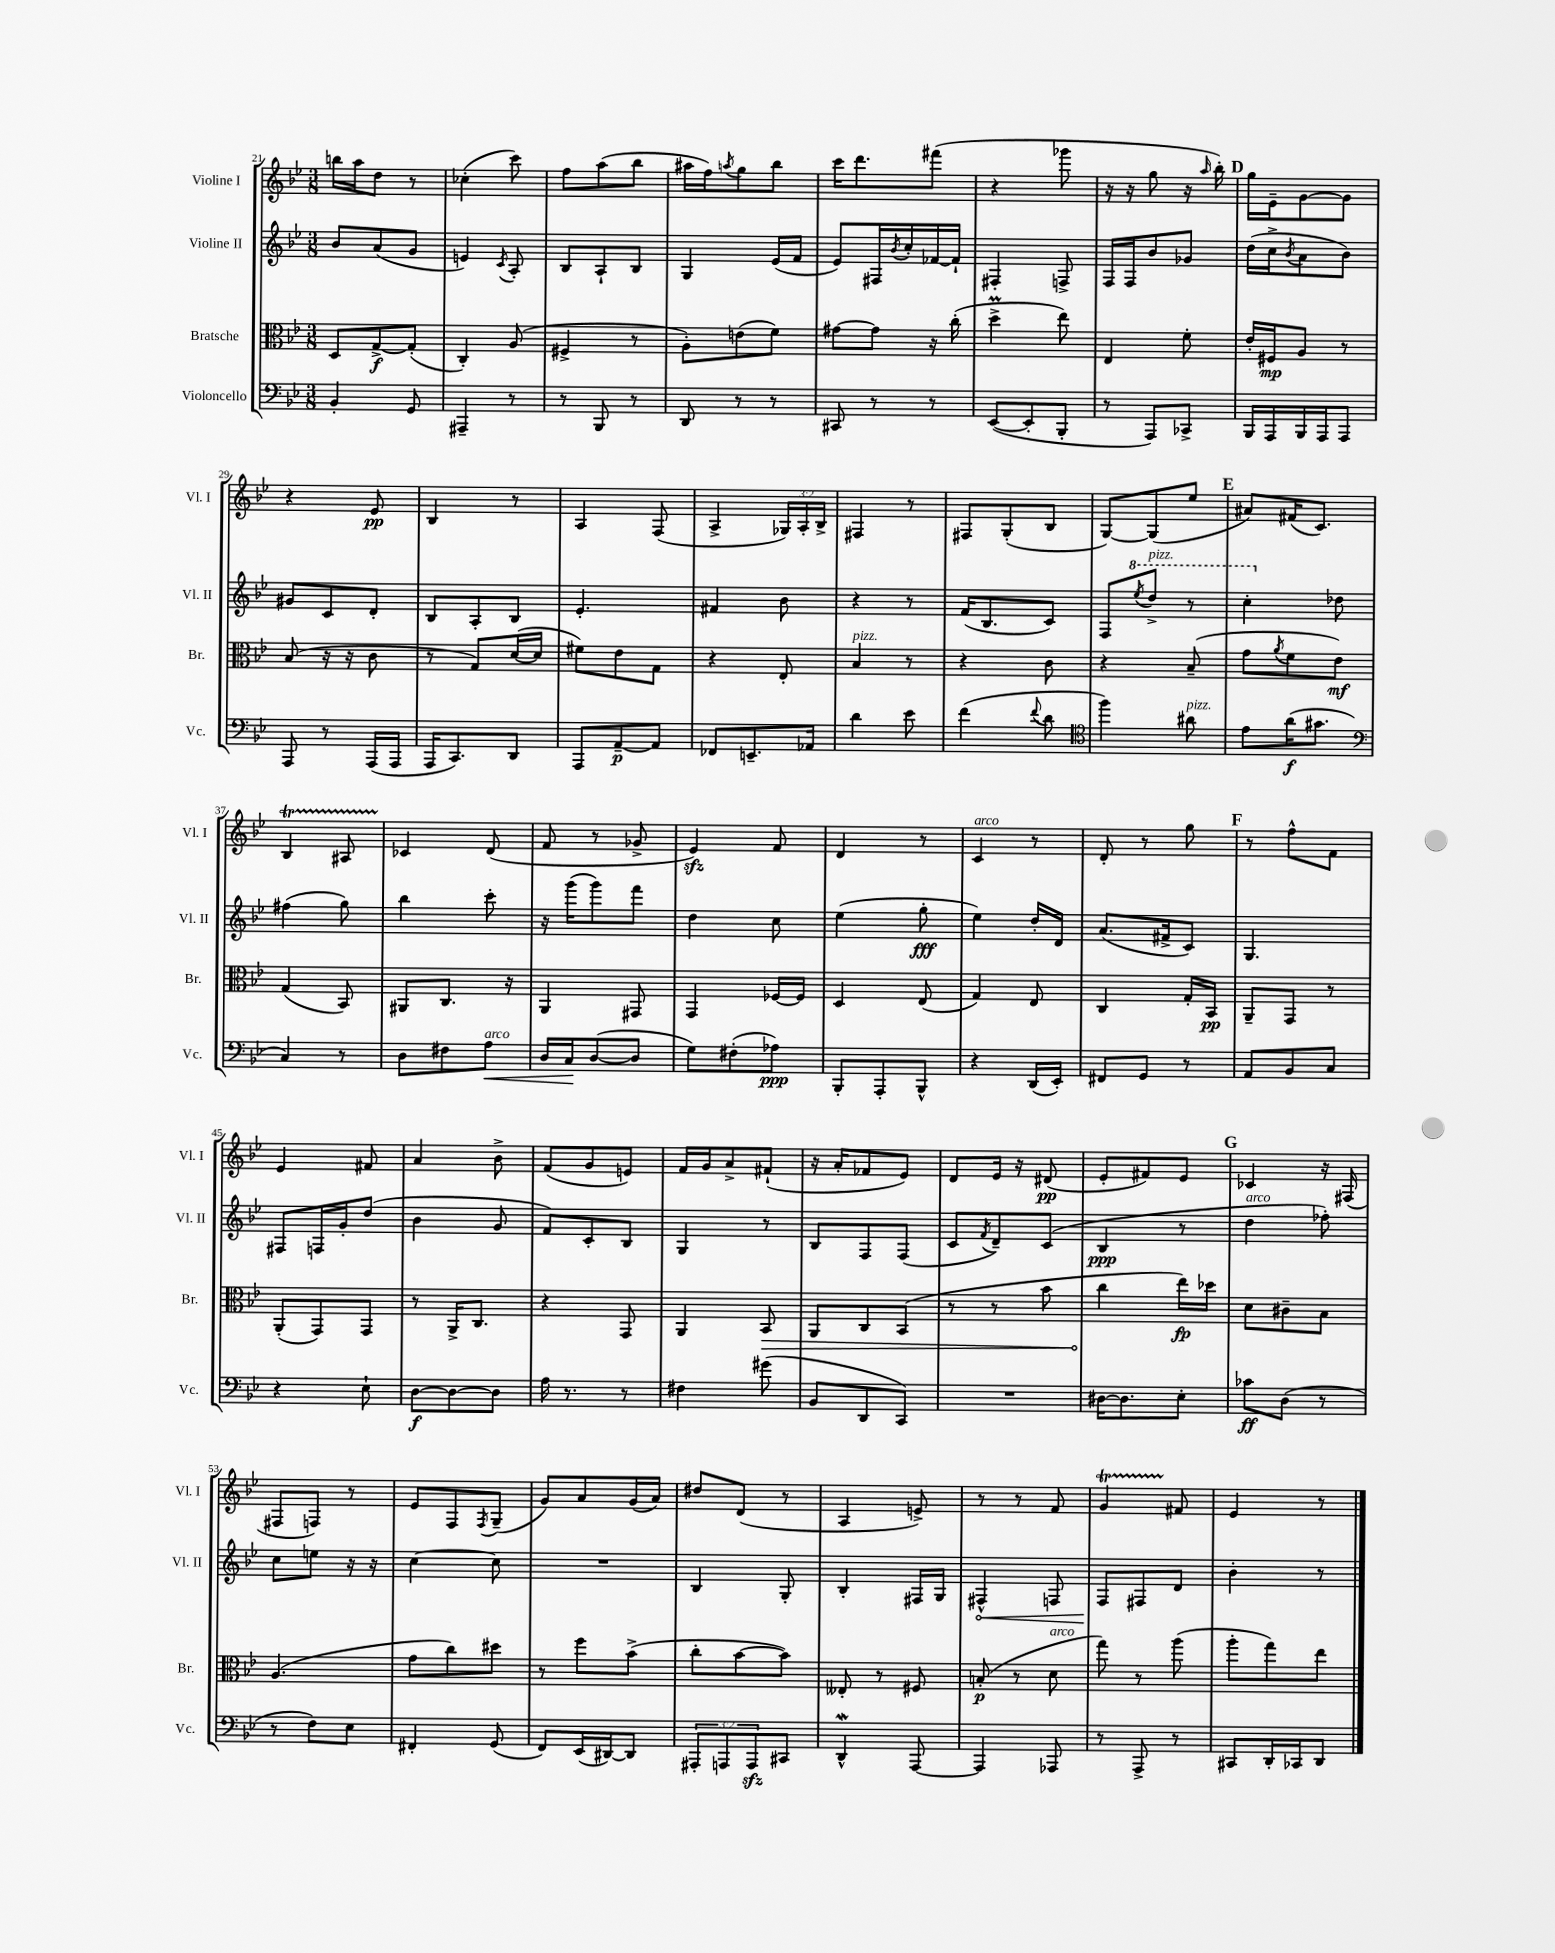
<<
\new StaffGroup <<
\new Staff = "s0" \with { instrumentName = "Violine I" shortInstrumentName = "Vl. I" } {
    \clef treble \key bes \major \numericTimeSignature \time 3/8 \override Staff.TupletNumber.text = #tuplet-number::calc-fraction-text
    b''16 a''16 d''8 r8 |
    ces''4-.( c'''8) |
    f''8 a''8( bes''8 |
    ais''16 f''16) \acciaccatura { a''8 } g''8 bes''8 |
    c'''16 d'''8. fis'''8( |
    r4 ges'''8 |
    r16 r16 g''8 r16 \grace { a''16 } bes''16-.) |
    \mark \markup { \bold "D" } g''16 ees'16-- g'8~ g'8 |
    r4 ees'8\pp |
    bes4 r8 |
    a4 f8( |
    a4-> \tuplet 3/2 { ges16) a16-. bes16-> } |
    fis4 r8 |
    fis8 g8-.( bes8 |
    g8~) g8( ees''8 |
    \mark \markup { \bold "E" } ais'8) fis'16( c'8.) |
    bes4\startTrillSpan ais8 |
    ces'4\stopTrillSpan d'8( |
    f'8 r8 ges'8-> |
    ees'4\sfz) f'8 |
    d'4 r8 |
    c'4^\markup { \italic "arco" } r8 |
    d'8-. r8 g''8 |
    \mark \markup { \bold "F" } r8 f''8-^ f'8 |
    ees'4 fis'8 |
    a'4 bes'8-> |
    f'8( g'8 e'8) |
    f'16 g'16 a'8-> fis'8-!( |
    r16 a'16-. fes'8 ees'8) |
    d'8 ees'16 r16 dis'8\pp( |
    ees'8-. fis'8) ees'8 |
    \mark \markup { \bold "G" } ces'4 r16 fis16( |
    fis8 f8) r8 |
    ees'8 f8 \acciaccatura { f8 } g8--( |
    g'8) a'8 g'16( a'16) |
    dis''8 d'8( r8 |
    a4 e'8->) |
    r8 r8 f'8 |
    g'4\startTrillSpan fis'8\stopTrillSpan |
    ees'4 r8 \bar "|." |
}
\new Staff = "s1" \with { instrumentName = "Violine II" shortInstrumentName = "Vl. II" } {
    \clef treble \key bes \major \numericTimeSignature \time 3/8
    bes'8 a'8( g'8 |
    e'4) \acciaccatura { c'8 } a8-. |
    bes8 a8-! bes8 |
    g4 ees'16( f'16 |
    ees'8) fis16 \acciaccatura { bes'8 } c''16-. fes'16~ fes'16-! |
    fis4-. f8-> |
    f16 f16 bes'8 ges'8 |
    \mark \markup { \bold "D" } d''16( c''16-> \acciaccatura { bes'8 } a'8 bes'8) |
    gis'8 c'8 d'8-. |
    bes8 a8-. bes8 |
    ees'4.-. |
    fis'4 bes'8 |
    r4 r8 |
    f'16( bes8. c'8) |
    f8 \ottava #1 \acciaccatura { ees'''8 } d'''8->^\markup { \italic "pizz." } r8 |
    \mark \markup { \bold "E" } c'''4-. \ottava #0 des''8 |
    fis''4( g''8) |
    bes''4 c'''8-. |
    r16 g'''16( g'''8) f'''8 |
    d''4 c''8 |
    ees''4( g''8-.\fff |
    ees''4) d''16-. d'16 |
    a'8.( fis'16-> c'8) |
    \mark \markup { \bold "F" } g4. |
    fis8 f16 g'16-. d''8( |
    bes'4 g'8 |
    f'8) c'8-. bes8 |
    g4 r8 |
    bes8 f8 f8( |
    c'8 \acciaccatura { f'8 } d'8--) c'8( |
    bes4\ppp r8 |
    \mark \markup { \bold "G" } d''4^\markup { \italic "arco" } fes''8-.) |
    c''8 e''8 r16 r16 |
    c''4~ c''8 |
    R4. |
    bes4 g8-. |
    bes4-. fis16 g16 |
    \once \override Hairpin.circled-tip = ##t fis4-^\< f8 |
    f8\! fis8 d'8 |
    bes'4-. r8 \bar "|." |
}
\new Staff = "s2" \with { instrumentName = "Bratsche" shortInstrumentName = "Br." } {
    \clef alto \key bes \major \numericTimeSignature \time 3/8
    d8 g8~->\f g8-.( |
    c4-.) a8( |
    fis4-> r8 |
    a8-.) e'8( f'8) |
    gis'8~ gis'8 r16 c''16-.( |
    d''4->\prall ees''8) |
    ees4 f'8-. |
    \mark \markup { \bold "D" } ees'16-. fis16\mp a8 r8 |
    bes8( r16 r16 c'8 |
    r8 g8) d'16~( d'16 |
    fis'8) ees'8 g8 |
    r4 ees8-. |
    bes4^\markup { \italic "pizz." } r8 |
    r4 c'8 |
    r4 bes8--( |
    \mark \markup { \bold "E" } g'8 \acciaccatura { a'8 } f'8 ees'8\mf) |
    g4( bes,8) |
    ais,8 c8. r16 |
    a,4 gis,8 |
    g,4 fes16~ fes16 |
    d4 ees8( |
    g4) ees8 |
    c4 g16-. bes,16\pp |
    \mark \markup { \bold "F" } a,8-- g,8 r8 |
    a,8-.( g,8) g,8 |
    r8 a,16-> c8. |
    r4 g,8 |
    a,4 \once \override Hairpin.circled-tip = ##t bes,8\> |
    a,8 c8 bes,8( |
    r8 r8 bes'8 |
    c''4\! ees''16\fp) des''16 |
    \mark \markup { \bold "G" } d'8 cis'8-- bes8 |
    a4.( |
    g'8 c''8) dis''8 |
    r8 f''8 bes'8->( |
    c''8-. bes'8~ bes'8) |
    eeses8-. r8 fis8 |
    b8-.\p( r8 d'8^\markup { \italic "arco" } |
    g''8) r8 a''8( |
    a''8-. g''8) ees''8 \bar "|." |
}
\new Staff = "s3" \with { instrumentName = "Violoncello" shortInstrumentName = "Vc." } {
    \clef bass \key bes \major \numericTimeSignature \time 3/8 \override Staff.TupletNumber.text = #tuplet-number::calc-fraction-text
    bes,4-. g,8 |
    ais,,4-- r8 |
    r8 bes,,8 r8 |
    d,8 r8 r8 |
    cis,8 r8 r8 |
    ees,8~( ees,8-. bes,,8-. |
    r8 a,,8) ces,8-> |
    \mark \markup { \bold "D" } bes,,16 a,,16 bes,,16 a,,16 a,,8 |
    a,,8 r8 a,,16( a,,16 |
    a,,16 c,8.) d,8 |
    a,,8 a,8~--\p a,8 |
    fes,8 e,8.-- aes,16 |
    d'4 ees'8 |
    f'4( \appoggiatura { f'8 } d'8 |
    \clef tenor f''4) ais'8^\markup { \italic "pizz." } |
    \mark \markup { \bold "E" } ees'8 a'16\f( gis'8. |
    \clef bass c4) r8 |
    d8 fis8 a8\<^\markup { \italic "arco" } |
    d16 c16\! d8~( d8 |
    g8) fis8-.( aes8\ppp) |
    bes,,8-. a,,8-. bes,,8-^ |
    r4 d,16( ees,16-.) |
    fis,8 g,8 r8 |
    \mark \markup { \bold "F" } a,8 bes,8 c8 |
    r4 ees8-! |
    d8~\f d8~ d8 |
    a16 r8. r8 |
    fis4 gis'8( |
    bes,8 d,8 c,8) |
    R4. |
    dis16~ dis8. ees8-. |
    \mark \markup { \bold "G" } ces'8\ff d8( r8 |
    r8 f8) ees8 |
    fis,4-. g,8( |
    f,8) ees,16( dis,16~) dis,8 |
    \tuplet 3/2 { ais,,8-. a,,8 a,,8\sfz } cis,8 |
    d,4-^\mordent a,,8~ |
    a,,4 aes,,8 |
    r8 a,,8-> r8 |
    cis,8 d,16-. ces,16 d,8 \bar "|." |
}
>>
>>
\layout { \context { \Score currentBarNumber = #21 } }
